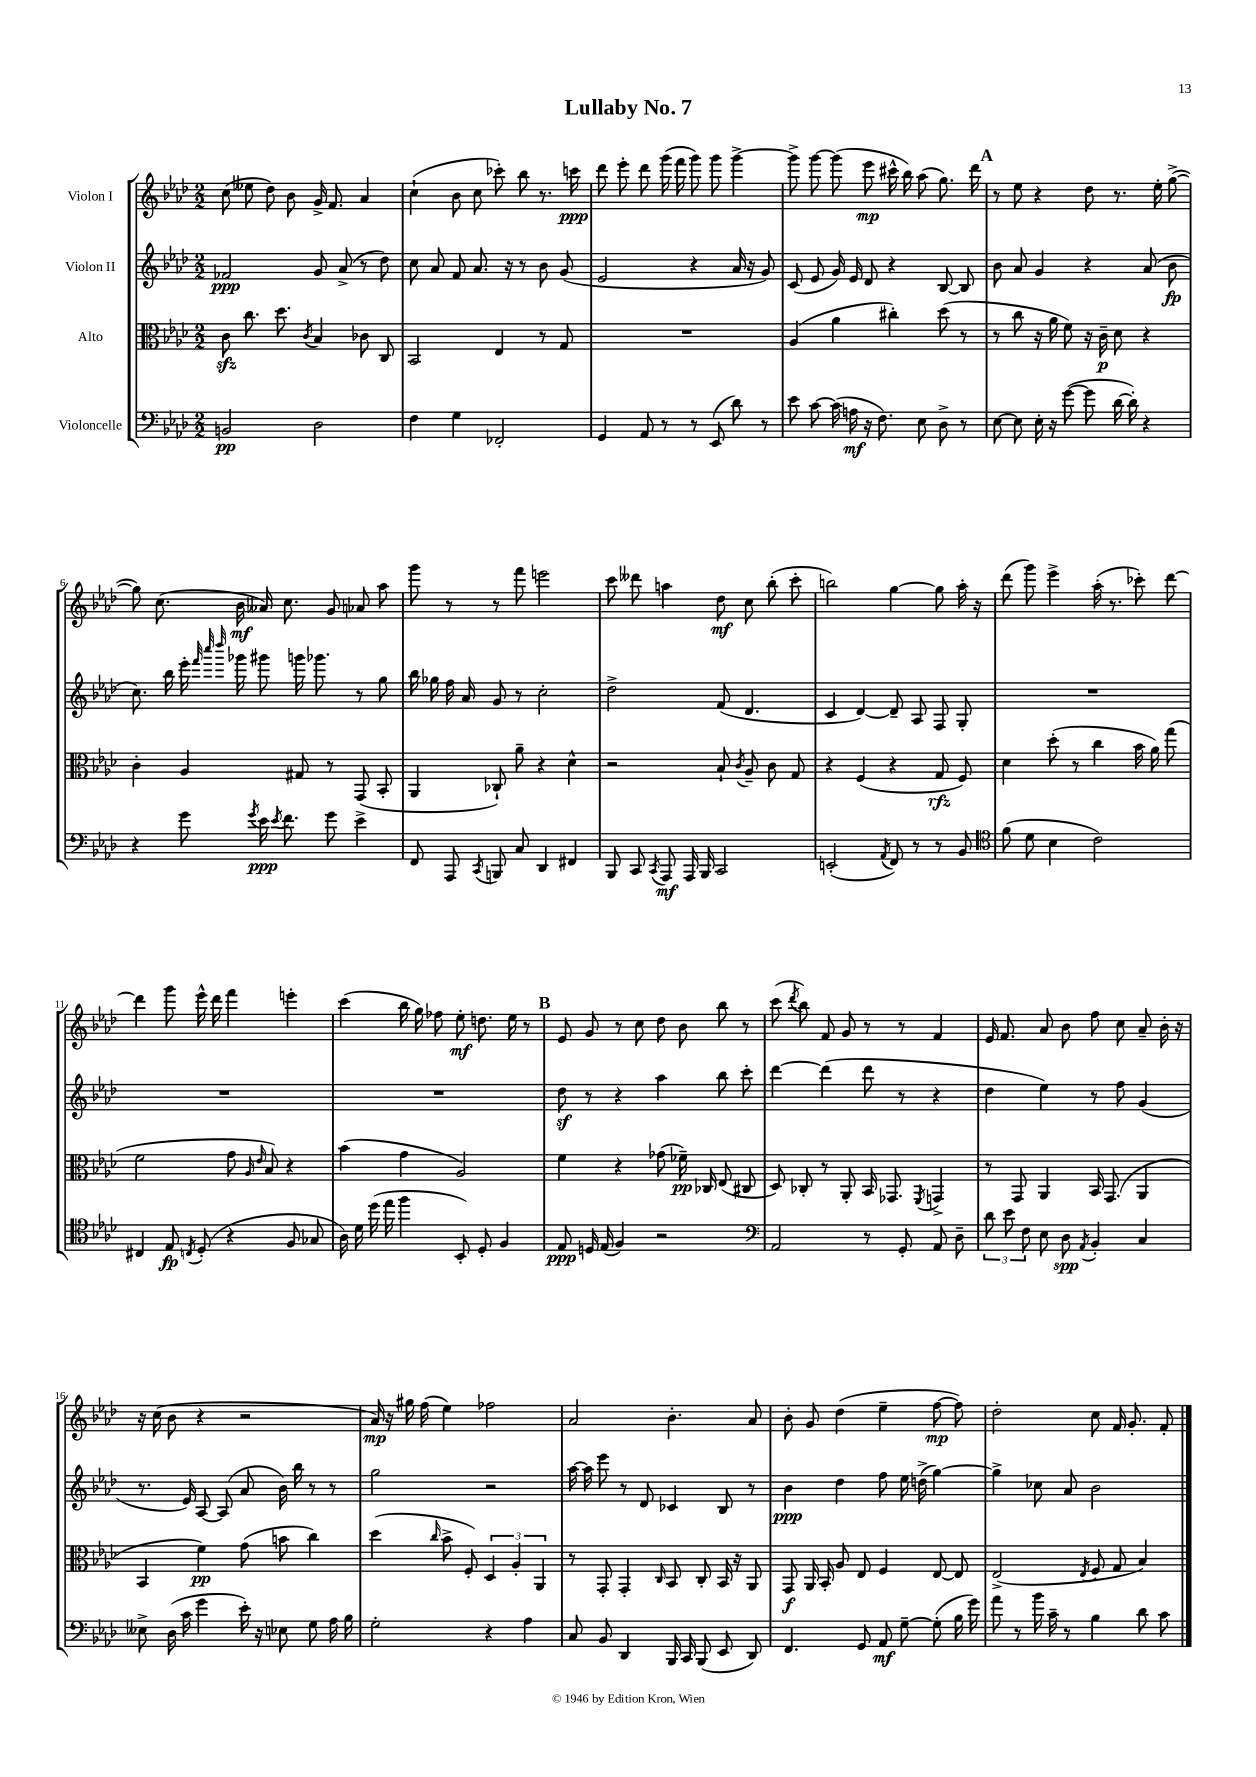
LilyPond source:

\header { title = "Lullaby No. 7" }
<<
\new StaffGroup <<
\new Staff = "s0" \with { instrumentName = "Violon I" } {
    \clef treble \key aes \major \numericTimeSignature \time 2/2
    \autoBeamOff c''8( eeses''8 des''8) bes'8 g'16-> f'8. aes'4 |
    c''4-!( bes'8 c''8 ces'''8-.) bes''8 r8. c'''16\ppp |
    des'''8 ees'''8-. des'''8 g'''16( f'''16 g'''8) g'''8 g'''4~-> |
    g'''8-> g'''8~ g'''8( ees'''8\mp cis'''16-^ bes''16) aes''8( g''8.) des'''16 |
    \mark \markup { \bold "A" } r8 ees''8 r4 des''8 r8. ees''16-. g''8~->( |
    g''8) c''8.( bes'16\mf aeses'16) c''8. g'8 aes'8 aes''8 |
    g'''8 r8 r8 f'''8 e'''2 |
    c'''8 deses'''8 a''4 des''8\mf c''8 bes''8-.( c'''8-. |
    b''2) g''4~ g''8 aes''16-. r16 |
    des'''8( g'''8) ees'''4-> aes''16-.( r8. ces'''8-.) des'''8~ |
    des'''4 g'''8 ees'''16-^ des'''16 f'''4 e'''4-. |
    c'''4( bes''16 g''16) fes''8 ees''8-.\mf d''8. ees''16 r8 |
    \mark \markup { \bold "B" } ees'8 g'8 r8 c''8 des''8 bes'8 bes''8 r8 |
    c'''8( \acciaccatura { des'''8 } bes''8) f'8 g'8 r8 r8 f'4 |
    ees'16 f'8. aes'8 bes'8 f''8 c''8 aes'8-- bes'16-. r16 |
    r16 c''16( bes'8 r4 r2 |
    aes'16\mp) r16 gis''16 f''16( ees''4) fes''2 |
    aes'2 bes'4.-. aes'8 |
    bes'8-. g'8 des''4( ees''4-- f''8~\mp f''8) |
    des''2-. c''8 f'16 g'8.-. f'8-. \bar "|." |
}
\new Staff = "s1" \with { instrumentName = "Violon II" } {
    \clef treble \key aes \major \numericTimeSignature \time 2/2
    \autoBeamOff fes'2\ppp g'8 aes'8->( r8 des''8) |
    c''8 aes'8 f'8 aes'8. r16 r8 bes'8 g'8( |
    ees'2 r4 aes'16 r16 g'8) |
    c'8( ees'8 g'16) ees'16 des'8 r4 bes8~ bes8 |
    \mark \markup { \bold "A" } bes'8 aes'8 g'4 r4 aes'8( bes'8\fp |
    c''8.) bes''16 ees'''16-. \grace { f'''32 c''''32 des''''32 } ges'''16 gis'''8 g'''16 ges'''8. r8 g''8 |
    bes''16 ges''16 f''16 aes'16 g'8 r8 c''2-. |
    des''2-> f'8( des'4. |
    c'4 des'4~) des'8-- aes8 f8 g8-. |
    R1 |
    R1 |
    R1 |
    \mark \markup { \bold "B" } des''8\sf r8 r4 aes''4 bes''8 c'''8-. |
    des'''4~ des'''4( des'''8 r8 r4 |
    des''4 ees''4) r8 f''8 g'4( |
    r8. ees'16) aes8~ aes8( aes'8 bes'16) bes''16 r8 r8 |
    g''2 r2 |
    aes''16~ aes''16 ees'''8 r8 des'8 ces'4 bes8 r8 |
    bes'4\ppp des''4 f''8 ees''16 d''16->( g''4~) |
    g''4-> ces''8 aes'8 bes'2 \bar "|." |
}
\new Staff = "s2" \with { instrumentName = "Alto" } {
    \clef alto \key aes \major \numericTimeSignature \time 2/2
    \autoBeamOff c'8\sfz c''8. des''8. \acciaccatura { c'8 } bes4 ces'8 c8 |
    bes,2 ees4 r8 g8 |
    R1 |
    aes4( aes'4 cis''4-.) des''8( r8 |
    \mark \markup { \bold "A" } r8 c''8 r16 aes'16 f'8) r16 c'16--\p des'8 r4 |
    c'4-. aes4 gis8 r8 g,8( bes,8-. |
    aes,4 ces8-!) aes'8-- r4 des'4-^ |
    r2 bes8-! \acciaccatura { c'8 } aes8-- c'8 g8 |
    r4 f4( r4 g8\rfz f8) |
    des'4 des''8-.( r8 c''4 bes'16 aes'16) g''8( |
    f'2 g'8 \grace { aes16 ees'16 } bes8) r4 |
    bes'4( g'4 aes2) |
    \mark \markup { \bold "B" } f'4 r4 ges'8( fes'16--\pp) ces16 ees8( cis8 |
    des8) ces8-. r8 aes,8-. bes,16 ges,8. \acciaccatura { f,8 } g,4-> |
    r8 g,8 aes,4 bes,16 g,8.( aes,4 |
    bes,4 f'4\pp) g'8( b'8 c''4) |
    des''4( \grace { c''16 } bes'8-> f8-.) \tuplet 3/2 { des4 aes4-. aes,4 } |
    r8 g,8-. g,4-. \grace { c16 } bes,8 c8-. bes,16 r16 aes,8 |
    g,8\f aes,16 bes,16-. aes8 ees8 f4 ees8~ ees8 |
    ees2->( \acciaccatura { ees8 } f8 g8 bes4) \bar "|." |
}
\new Staff = "s3" \with { instrumentName = "Violoncelle" } {
    \clef bass \key aes \major \numericTimeSignature \time 2/2
    \autoBeamOff b,2\pp des2 |
    f4 g4 fes,2-. |
    g,4 aes,8 r8 r8 ees,8( des'8) r8 |
    ees'8 c'8~ c'16( a16\mf r16 f8.) ees8 des8-> r8 |
    \mark \markup { \bold "A" } ees8~ ees8 ees16-. r16 g'8~( g'8 des'16~ des'16-.) r4 |
    r4 g'8 \acciaccatura { g'8 } ees'16\ppp \acciaccatura { ees'8 } f'8. g'8 ees'4-> |
    f,8 aes,,8 \acciaccatura { c,8 } b,,8 c8 des,4 fis,4 |
    bes,,8 c,8 \acciaccatura { c,8 } aes,,8\mf aes,,16 bes,,16 c,2 |
    e,2-.( \acciaccatura { aes,8 } f,8) r8 r8 bes,8 |
    \clef tenor f'8( des'8 bes4 c'2) |
    cis4 ees8\fp \acciaccatura { c8 } des8-.( r4 f8 ges8 |
    aes16) des'16 des''16( ees''16 f''4 bes,8-.) des8-. f4 |
    \mark \markup { \bold "B" } ees8\ppp d16 ees16( f4) r2 |
    \clef bass aes,2 r8 g,8-. aes,8 des8-- |
    \tuplet 3/2 { des'8 ees'8 f8 } ees8 des8\spp \acciaccatura { aes,8 } bes,4-. c4 |
    eeses8-> des16( c'16 g'4 ees'16-.) r16 ees8 g8 aes16 bes16 |
    g2-. r4 aes4 |
    c8 bes,8 des,4 bes,,16 c,16 bes,,8( ees,8 des,8) |
    f,4. g,8 aes,8\mf g8~-- g8-.( bes16 g'16) |
    aes'8 r8 bes'16 c'16-- r8 bes4 des'8 c'8 \bar "|." |
}
>>
>>
